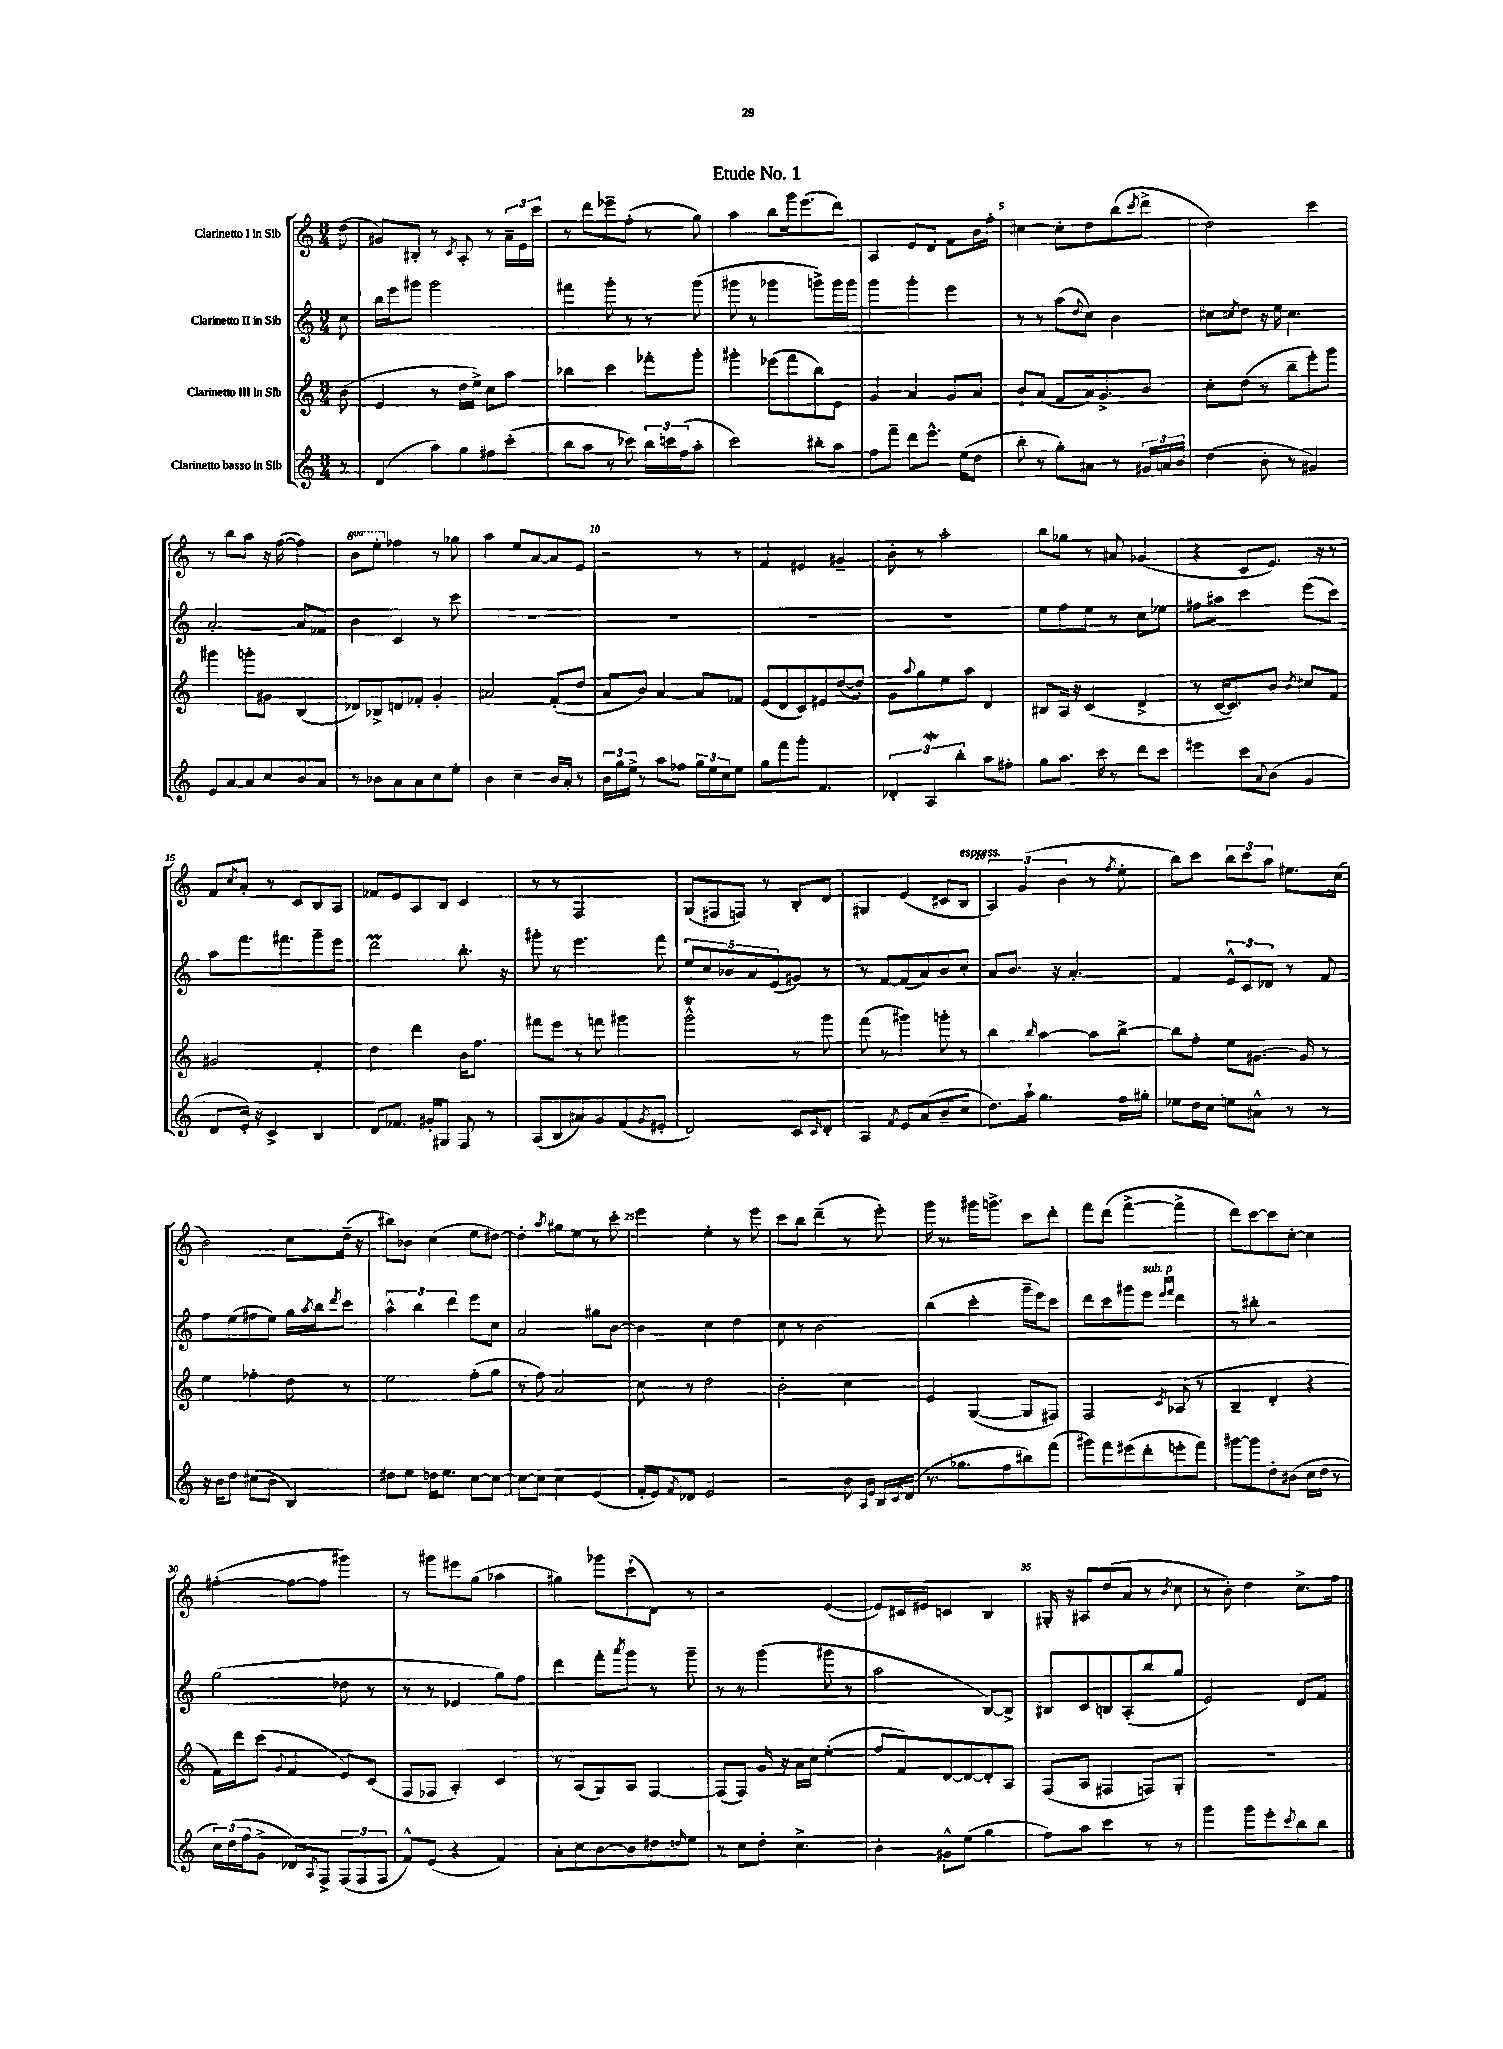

**kern	**kern	**kern	**kern
*part4	*part3	*part2	*part1
*staff4	*staff3	*staff2	*staff1
*I"Clarinetto basso in Sib	*I"Clarinetto III in Sib	*I"Clarinetto II in Sib	*I"Clarinetto I in Sib
*clefG2	*clefG2	*clefG2	*clefG2
*k[]	*k[]	*k[]	*k[]
*M3/4	*M3/4	*M3/4	*M3/4
=	=	=	=
8r	(8b\	8cc\	(8dd\
=1	=1	=1	=1
(4d/	4e/	16bb\LL	8g#X/L)
.	.	16eee\J	.
.	.	8ggg#X\J	8B#X'/J
8aa\L)	8r	2ggg#\	8r
.	.	.	8qc/
8gg\	16dd\LL	.	8A'/
.	16ee^\JJ)	.	.
8ff#X\	8cc\L	.	8r
(8ccc'\J	8aa\J	.	24a~\LL
.	.	.	24e\
.	.	.	24ccc\JJ
=2	=2	=2	=2
8bb\L	4bb-X\	4fff#X\	8r
8aa\J	.	.	8ddd\L
8r	4ccc\	8ggg'\	8eee-X~\
8ccc-X\)	.	8r	(8ff'\J
24bb\LL	8fff-X'\L	8r	8r
24cccn\	.	.	.
(24ff\J	.	.	.
8aa'\J	8ggg'\J	(8ggg\	8gg\)
=3	=3	=3	=3
2ccc\)	4ggg#X'\	8ggg#X\	4aa\
.	.	8r	.
.	(8eee-X\L	4ggg-X\	8bb\L
.	8fff\	.	16ggg\k
.	.	.	(8.eee\
8bb#X'\L	8bb\)	8gggn^\L)	.
8aa\J	8e\J	16ggg\L	8ddd\J)
.	.	16ggg\JJ	.
=4	=4	=4	=4
8ff\L	4g/	4ggg\	4A/
8fff~\J	.	.	.
8ddd\L	4a/	4ggg'\	8e/L
8.eee^^\J	.	.	8d/J
.	8g/L	4eee\	8f\L
(16ee\KL	.	.	.
8dd\J	8a/J	.	16b\L
.	.	.	16ff'\JJ
=5	=5	=5	=5
8bb'\	8b`/L	8r	[4cc#X\
8r	(8a/J	8r	.
8gg'\L)	8f/L	(8aa\L	8cc#'\L]
.	.	8qqdd/	.
8a#X\J	16a/k)	8cc\J)	8dd\
.	8.g^/	.	.
8r	.	4b\	(8bb\
.	.	.	8qccc/
24g#X/LL	8b/J	.	8ddd^\J
24an/	.	.	.
24b/JJ	.	.	.
=6	=6	=6	=6
(4dd\	8cc'\L	8cc#X\L	2dd\)
.	.	8qccn/	.
.	(8dd\J	8dd\J	.
8b'\	8r	16r	.
.	.	16ee\	.
8r	8bb~\L	4.cc\	.
4g#X/)	8eee'\)	.	4ccc\
.	8ggg\J	.	.
!!LO:LB:g=z
=7	=7	=7	=7
8e/L	4ggg#X\	[2a'/	8r
[8a/	.	.	8bb\L
8a/]	8gggn'\L	.	8aa\J
8cc/	8g#X\J	.	16r
.	.	.	([16ff\
8b/	(4B/	8a/L]	4ff\])
8a/J	.	8f-X/J	.
=8	=8	=8	=8
*	*	*	*8va
8r	8d-X/L)	4b\	8bb\L
8b-X\L	8B-X^/	.	8eee'\J
*	*	*	*X8va
8a\	8dn/	4c/	4ff-X\
8a\	8f-X'/J	.	.
8cc\	4g'/	8r	8r
8ee'\J	.	8ccc\	8gg-X\
=9	=9	=9	=9
4b\	2a#X/	2.r	4aa\
4cc~\	.	.	8ee/L
.	.	.	[8a/
16b/LL	(8f'/L	.	8a/]
16a'/JJ	.	.	.
8r	8dd/J	.	8e/J
=10	=10	=10	=10
24b\LL	8a/L	2.r	2r
24gg\	.	.	.
24ee^\JJ	.	.	.
8r	8b/J)	.	.
8aa\L	[4a/	.	.
8ff-X\J	.	.	.
24gg\LL	8a/L]	.	8r
24ee\	.	.	.
24cc\J	.	.	.
8ee\J	8f-X/J	.	8r
=11	=11	=11	=11
8gg\L	(8e/L	2.r	4f/
8fff\	8d/	.	.
8ggg'\J	8c/)	.	4e#X/
4.f/	8e#X/	.	.
.	([8dd/	.	4g#X~/
.	8dd'/J])	.	.
=12	=12	=12	=12
6d-X'/	8g\L	2.r	8b'\
.	8qqaa/	.	.
.	8gg\	.	8r
6AW/	.	.	.
.	8ee\	.	2aa'\
6bb'\	.	.	.
.	8aa\J	.	.
8aa\L	4d/	.	.
8ff#X'\J	.	.	.
=13	=13	=13	=13
8gg\L	8B#X/L	8ee\L	8bb\L
8.aa\J	16A/Jk	8ff\	8gg-X\J
.	16r	.	.
.	(4c/	8ee\J	8r
16ccc\	.	.	.
8r	.	8r	8a#X/
8ddd\L	4d^/	8cc\L	(4g-X/
8ccc\J	.	8ee-X\J	.
=14	=14	=14	=14
4eee#X\	8r	8ff#X\L	4r
.	[16c/KL	8aa#X\J	.
.	8.c/])	.	.
8ccc\L	.	4ccc\	8c/L
8qqa/	.	.	.
(8b\J	8b/J	.	8.e/J)
.	8qb/	.	.
4g/	8cc#X/L	(8eee\L	.
.	.	.	16r
.	8f/J	8ccc\J)	8r
!!LO:LB:g=z
=15	=15	=15	=15
8d/L	2g#X/	8aa\L	8f/L
.	.	.	8qcc/
16e'/Jk)	.	8.fff\	8a'/J
16r	.	.	.
4c^/	.	.	8r
.	.	8.fff#X\	.
.	.	.	8c/L
4B/	4f'/	8ggg~\	8B/
.	.	8eee\J	8A/J
=16	=16	=16	=16
8d/L	4dd\	2dddM\	8f-X/L
8.f-X/J	.	.	8e/
.	4ddd\	.	8A/
16g#X'/KL	.	.	.
8G#X/J	.	.	8B/J
8F/	16b\KL	8.bb'\	4c/
.	8.ff\J	.	.
8r	.	.	.
.	.	16r	.
=17	=17	=17	=17
(8A/L	8fff#X\L	8ggg#X'\	8r
8B/	8eee\J	8r	8r
8a#X/)	8r	4.eee\	2F/
8g/	8fffn\	.	.
(8f/	4ggg#X\	.	.
8qg/	.	.	.
8e#X'/J	.	8fff\	.
=18	=18	=18	=18
2d/)	2gggT^^\	10ee/L	(8G/L
.	.	10cc/	.
.	.	.	8F#X/
.	.	10b-X/	.
.	.	.	8Fn/J)
.	.	10a/	.
.	.	.	8r
.	.	(10e/	.
8c/L	8r	8g#X/J)	8B'/L
16qqc/	.	.	.
8d'/J	8ggg\	8r	8d/J
=19	=19	=19	=19
4A/	(8fff\	8r	4G#X/
.	8r	[8f/L	.
8qf/	.	.	.
8e/L	4ggg#X\)	(8f/]	(4e/
(8a/	.	8a/)	.
8b~/	8gggn'\	8b/	8c#X/L
!	!	!	!LO:TX:a:i:t=espress.
8cc/J	8r	8cc'/J	8B/J
=20	=20	=20	=20
8.dd\L)	4bb\	8a/L	6A/)
.	.	8.b/J	.
.	.	.	(6g/
16aa`\Jk	.	.	.
.	16qqbb/	.	.
4.gg\	[4aa\	.	.
.	.	16r	.
.	.	.	6b\
.	.	4.a'/	.
.	8aa\L]	.	8r
.	.	.	8qff/
16ff\LL	[8bb^\J	.	8ee'\
16gg#X'\JJ	.	.	.
=21	=21	=21	=21
8ee-X\L	8bb\L]	4f/	8bb\L)
16dd\L	8ff'\J	.	8ccc\J
16cc\JJ	.	.	.
8een\L	8ee\L	12e^^/L	12bb\L
.	.	12c/	12ccc\
8a#X^^\J	[8.g#X\J	.	.
.	.	12d-X/J	12aa\J
8r	.	8r	8.ee#X\L
.	16g#/]	.	.
8r	8r	8f/	.
.	.	.	(16cc\Jk
!!LO:LB:g=z
=22	=22	=22	=22
16r	4ee\	8ff\L	2b\)
16b\KL	.	.	.
8dd\J	.	(8ee\	.
(8cc#X\L	4ff-X'\	8ff#X\	.
8b\J	.	8ee\J)	.
4B/)	8dd\	16gg\LL	8cc\L
.	.	8qaa/	.
.	.	16bb\J	.
.	.	8qddd/	.
.	8r	8ccc\J	(16dd~\Jk
.	.	.	16r
=23	=23	=23	=23
8dd#X\L	2ee\	6aa^^\	8bb#X\L)
8ee\J	.	.	8b-X\J
.	.	6bb\	.
16ddn\KL	.	.	(4cc\
8.ee\J	.	.	.
.	.	6ddd\	.
[8cc\L	(8ff'\L	8eee\L	8ee\L
8cc\J_	8gg\J	8cc\J	[8dd#X\J)
=24	=24	=24	=24
8cc\L_	8r	2a/	4dd#'\]
8cc\J]	8ff\)	.	.
.	.	.	8qaa/
4cc\	2a/	.	8gg#X\L
.	.	.	8ee\J
(4e/	.	8gg#X\L	8r
.	.	[8b\J	8ccc'\
=25	=25	=25	=25
16f'/LL	8cc\	4b\]	4eee\
16e/J)	.	.	.
8qf/	.	.	.
8d-X/J	8r	.	.
2e/	2dd\	4cc\	4ee'\
.	.	4dd\	8r
.	.	.	8eee\
=26	=26	=26	=26
2r	2b'\	8cc\	8ccc\L
.	.	8r	8bb\J
.	.	2b\	(4ddd~\
8b\	4cc\	.	8r
16qqA/LL	.	.	.
16qqe/JJ	.	.	.
16B/LL	.	.	8eee'\)
8qqc/	.	.	.
(16d/JJ	.	.	.
=27	=27	=27	=27
8.r	4e/	(4bb\	16ggg\
.	.	.	8.r
8.gg-X\L	.	.	.
.	([4G/	4ccc'\	16ggg#X\KL
.	.	.	8.gggn^\J
8ff\	.	.	.
8bb#X\)	8G/L]	16ggg~\LL	8ccc\L
.	.	16eee\J)	.
(8fff\J	8F#X/J)	8ccc\J	8ddd'\J
=28	=28	=28	=28
8ggg#X\L)	2F/	8ddd\L	8fff\L
8fff\	.	8ccc\	(8ddd\J
(8eee#X\	.	8ggg#X\	[4fff^\
!	!	!LO:TX:a:i:t=sub. p	!
8ddd'\	.	8eee\J	.
.	.	16qqeee/LL	.
.	8qc/	16qqfff/JJ	.
8eeen'\	(8A-X/	4ddd\	4fff^\]
8fff\J)	8r	.	.
=29	=29	=29	=29
[8ggg#X\L	4B~/	8r	8ddd\L)
8ggg#\]	.	8bb#X'\	[8ccc\
8dd'\	4d'/	2r	8ccc\]
(8b#X\J	.	.	[8cc'\J
16cc\LL	4r	.	4cc\]
16dd\JJ	.	.	.
8r	.	.	.
!!LO:LB:g=z
=30	=30	=30	=30
24cc\LL)	16f\LL)	(2gg\	([4ff#X'\
(24dd\	.	.	.
.	16ddd\J	.	.
24ff\J	.	.	.
8g^\J	(8ccc\J	.	.
.	8qqg/	.	.
8d-X/L)	4f/	.	8ff#\L_
8qA/	.	.	.
8F^/J	.	.	8ff#\J]
(12F/L	8e/L)	8dd-X\	4ggg#X\)
12F/	.	.	.
.	(8c/J	8r	.
12F/J	.	.	.
=31	=31	=31	=31
8f^^/L)	8F/L	8r	8r
(8e/J	8F-X/J	8r	8ggg#X\L
4r	4A'/)	4e-X/	8eee#X\
.	.	.	(8gg\J
4f/)	4c/	8gg\L)	4aa-X\
.	.	8ff\J	.
=32	=32	=32	=32
8a'\L	8r	4ddd\	4gg#X\)
8cc\	(8A/L	.	.
[8b\	8G/)	8fff'\L	8ggg-X\L
.	.	8qaaa/	.
8b\]	8A/J	8ggg\J	(8ccc`\
8dd#X\	[4F/	8r	8d\J)
16qqddn/	.	.	.
8ee\J	.	8ggg~\	8r
=33	=33	=33	=33
8r	(8F/L]	8r	2r
8cc\L	8F/J)	8r	.
8dd'\J	16g/	(4ggg\	.
.	16r	.	.
4.cc^\	16a\LL	.	.
.	16cc\JJ	.	.
.	(4ee'\	8ggg#X\	([4e/
.	.	8r	.
=34	=34	=34	=34
4b'\	8ff/L	2aa\	8e/L])
.	8f/)	.	16c#X/L
.	.	.	16e#X/JJ
8g#X^^\L	[8d/	.	4cn/
(8ee\J	8d/_	.	.
4gg\	8d'/]	[8B/L)	4B/
.	8A/J	8B^/J]	.
=35	=35	=35	=35
8ff\L)	(8F/L	8B#X/L	16G#X'/
.	.	.	16r
8aa\J	8A/J	8c/	8A#X/L
4ccc\	4F#X/	8Bn/	(8dd/
.	.	(8A'/	8a/J
8r	8Fn/L)	8bb/	8r
.	.	.	8qb/
8r	8G'/J	8gg/J	8cc\
=36	=36	=36	=36
4ggg\	2.r	2e/)	8r
.	.	.	8b'\)
8ggg\L	.	.	4dd\
8eee'\	.	.	.
8qccc/	.	.	.
8bb\	.	8d/L	8.cc^\L
8bb\J	.	8f/J	.
.	.	.	16ff\Jk
==	==	==	==
*-	*-	*-	*-
